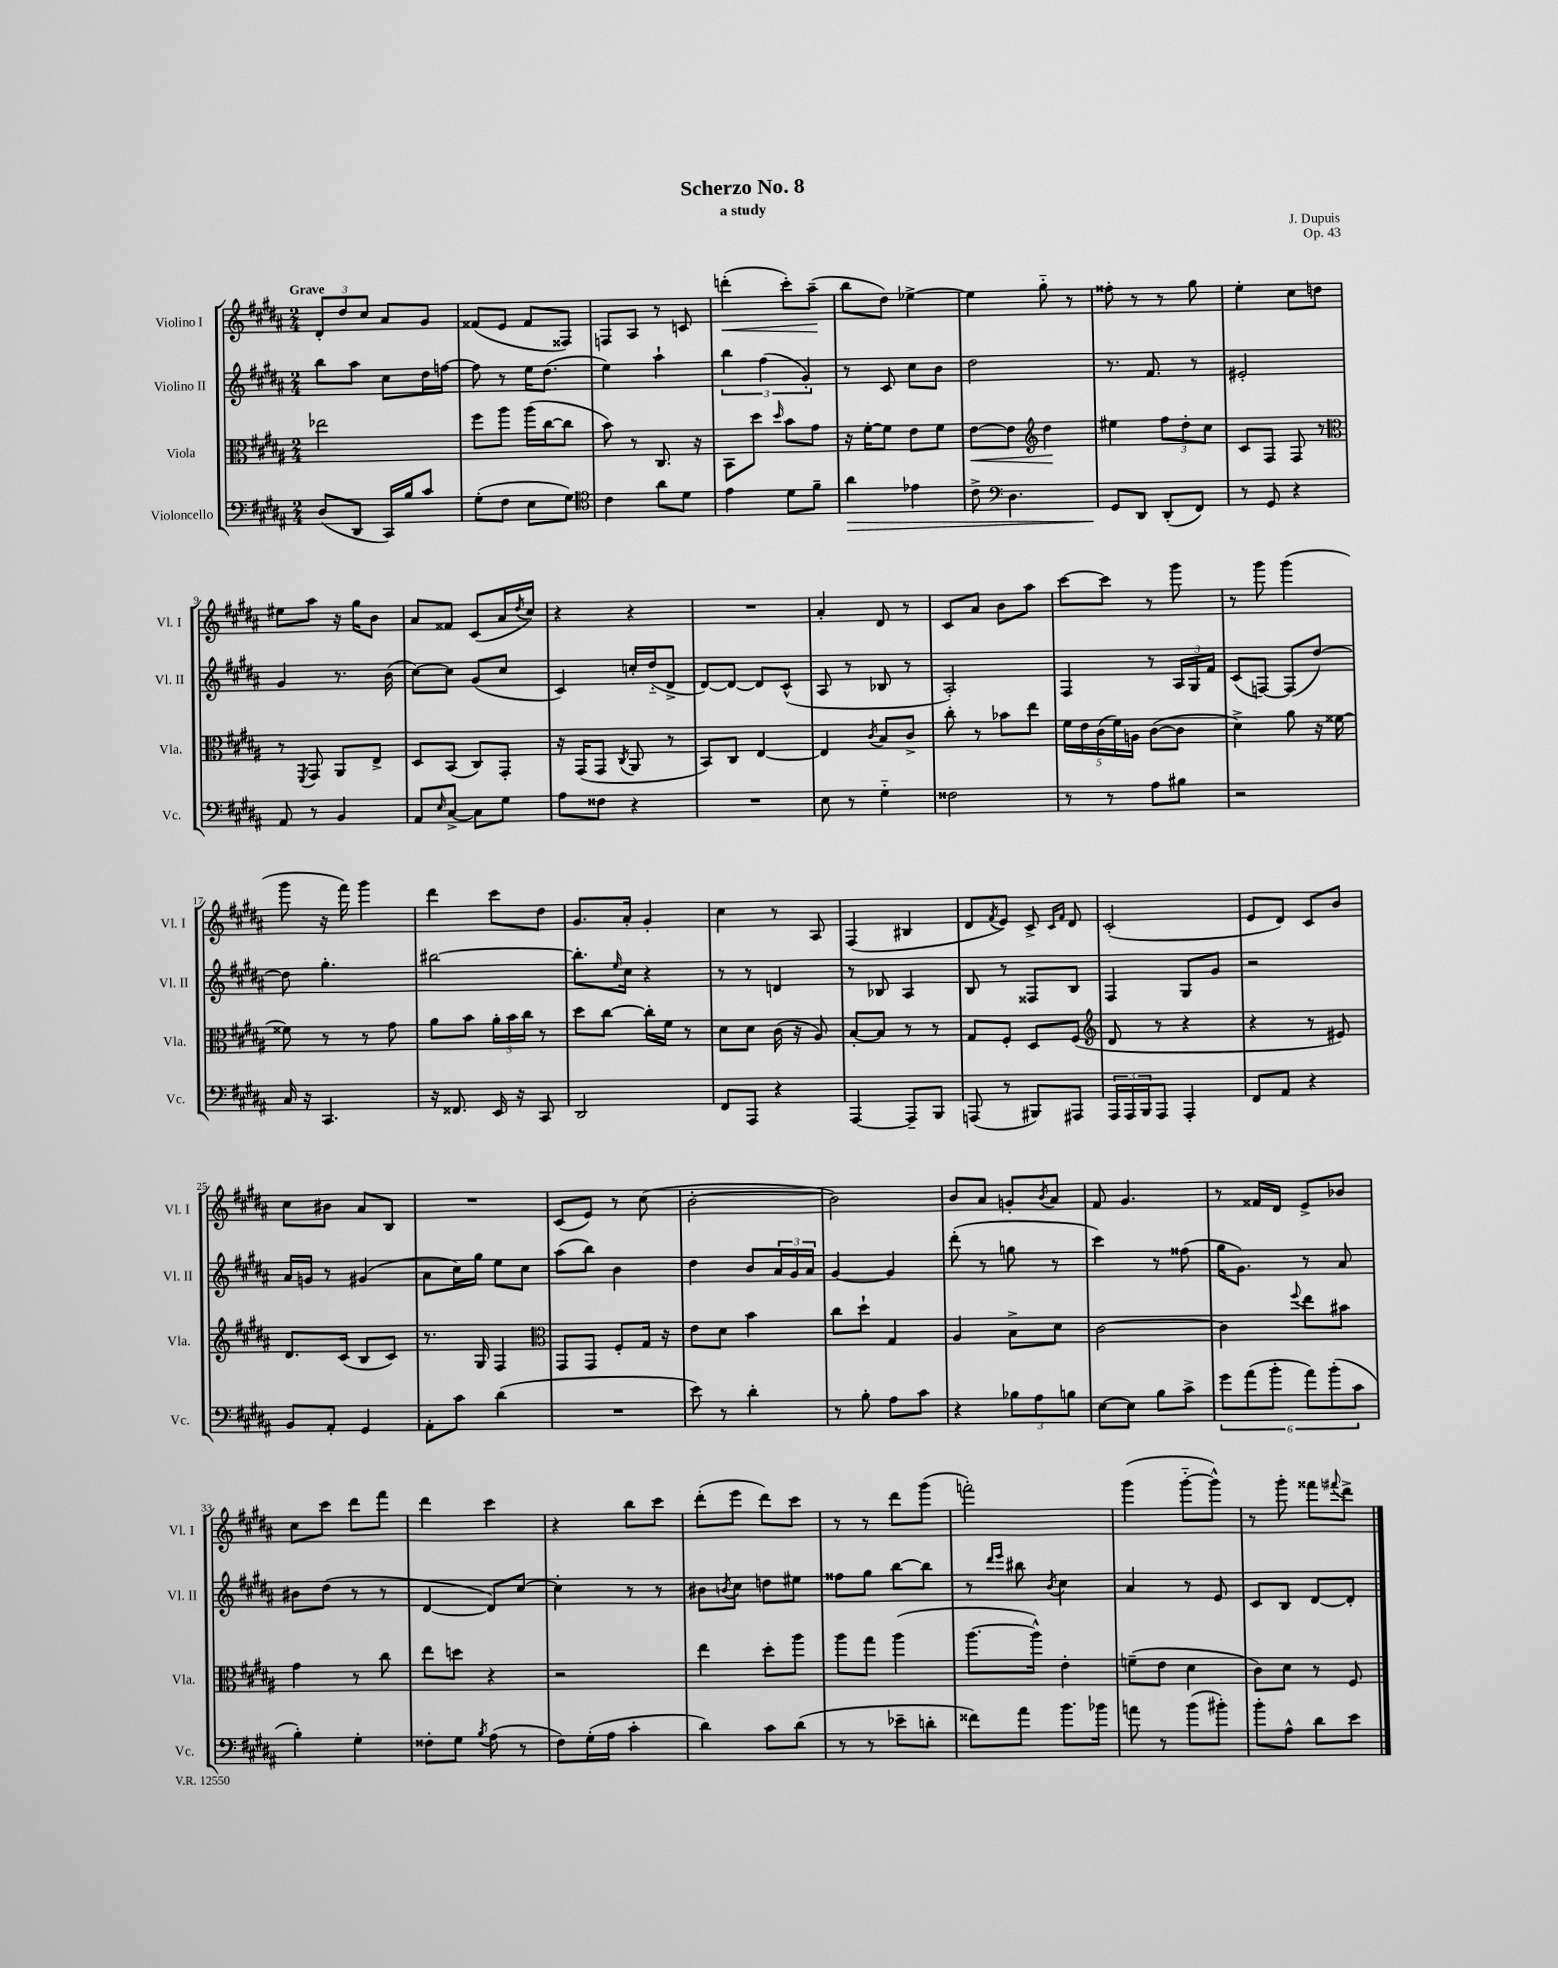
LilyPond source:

\header { title = "Scherzo No. 8" composer = "J. Dupuis" subtitle = "a study" opus = "Op. 43" }
<<
\new StaffGroup <<
\new Staff = "s0" \with { instrumentName = "Violino I" shortInstrumentName = "Vl. I" } {
    \clef treble \key b \major \numericTimeSignature \time 2/4 \tempo "Grave"
    \tuplet 3/2 { dis'8-. dis''8 cis''8 } ais'8 gis'8 |
    fisis'8( e'8 fisis'8 fisis8) |
    f8 ais8 r8 c'8 |
    d'''4-.\<( cis'''8-.) ais''8--\!( |
    b''8 dis''8) ees''4~-> |
    ees''4 gis''8-_ r8 |
    fisis''8-. r8 r8 gis''8 |
    e''4-. cis''8 d''8 |
    eis''8 ais''8 r16 gis''16 b'8 |
    ais'8 fisis'8 cis'8( ais'16 \acciaccatura { dis''8 } cis''16) |
    r4 r4 |
    R2 |
    ais'4-. dis'8 r8 |
    cis'8 ais'8 b'8 ais''8 |
    cis'''8~ cis'''8 r8 gis'''8 |
    r8 gis'''8 gis'''4( |
    gis'''8 r16 fis'''16) gis'''4 |
    dis'''4 cis'''8 dis''8 |
    gis'8. ais'16-. gis'4-. |
    cis''4 r8 ais8 |
    fis4( bis4 |
    dis'8 \acciaccatura { fis'8 } e'8) cis'8-> \grace { cis'16 fis'16 } dis'8 |
    cis'2-.( |
    e'8 dis'8) cis'8 b'8 |
    cis''8 bis'8 ais'8 b8 |
    R2 |
    cis'8( e'8) r8 cis''8( |
    b'2~-. |
    b'2) |
    b'8 ais'8 g'8-. \acciaccatura { b'8 } ais'8 |
    fis'8 gis'4. |
    r8 fisis'16 dis'16 e'8-> bes'8 |
    cis''8 cis'''8 dis'''8 fis'''8 |
    dis'''4 cis'''4 |
    r4 b''8 cis'''8 |
    dis'''8-.( e'''8 dis'''8) cis'''8 |
    r8 r8 dis'''8 gis'''8( |
    f'''2-.) |
    gis'''4( gis'''8~-_ gis'''8-^) |
    r8 gis'''8-. fisis'''8 \appoggiatura { fis'''8 } dis'''8-> \bar "|." |
}
\new Staff = "s1" \with { instrumentName = "Violino II" shortInstrumentName = "Vl. II" } {
    \clef treble \key b \major \numericTimeSignature \time 2/4
    b''8 ais''8 cis''8 dis''16 f''16~ |
    f''8 r8 e''16 dis''8.( |
    e''4) ais''4-! |
    \tuplet 3/2 { b''4 fis''4( gis'4-.) } |
    r8 cis'8 cis''8 b'8 |
    dis''2 |
    r8. fis'8. r8 |
    eis'2-. |
    gis'4 r8. b'16( |
    cis''8~) cis''8 gis'8( cis''8 |
    cis'4) c''16-. dis''16-_( dis'8-> |
    dis'8~) dis'8~ dis'8 cis'8-^( |
    ais8 r8 bes8 r8 |
    ais2-.) |
    fis4 r8 \tuplet 3/2 { ais16 gis16 fis'16 } |
    cis'8( f8~) f8( dis''8~) |
    dis''8 gis''4.-. |
    bis''2~ |
    bis''8.-. \grace { e''16 } cis''16 r4 |
    r8 r8 d'4 |
    r8 bes8 ais4 |
    b8 r8 fisis8 b8 |
    fis4 gis8 gis'8 |
    r2 |
    ais'16 g'16 r8 gis'4( |
    ais'8 cis''16) gis''16 e''8 cis''8 |
    ais''8( b''8) b'4 |
    dis''4 b'8 \tuplet 3/2 { ais'16 gis'16 ais'16 } |
    gis'4~ gis'4 |
    dis'''8-.( r8 g''8 r8 |
    cis'''4) r8 fisis''8( |
    gis''16 gis'8.) r8 ais'8 |
    bis'8 dis''8( r8 r8 |
    dis'4~ dis'8) cis''8~ |
    cis''4-. r8 r8 |
    bis'8 \acciaccatura { b'8 } cis''8 d''8 eis''8 |
    fisis''8 gis''8 b''8~ b''8 |
    r8 \grace { dis'''16 e'''16 } bis''8 \acciaccatura { b'8 } cis''4 |
    ais'4 r8 e'8 |
    cis'8 b8 dis'8~ dis'8-. \bar "|." |
}
\new Staff = "s2" \with { instrumentName = "Viola" shortInstrumentName = "Vla." } {
    \clef alto \key b \major \numericTimeSignature \time 2/4
    ees''2 |
    fis''8 ais''8 ais''16( cis''16~ cis''8 |
    b'8) r8 cis8. r16 |
    b,8 dis''8 \grace { dis''16 } b'8 gis'8 |
    r16 fis'16~-. fis'8 e'8 fis'8 |
    e'8~\< e'8 \clef treble dis''4\! |
    eis''4 \tuplet 3/2 { fis''8 dis''8-. cis''8 } |
    cis'8 fis8 fis8 r8 |
    \clef alto r8 \acciaccatura { fis,8 } gis,8 ais,8 e8-> |
    dis8 b,8( cis8) gis,8-. |
    r16 gis,16( gis,8 \acciaccatura { cis8 } ais,8 r8 |
    b,8) cis8 e4~ |
    e4 \acciaccatura { cis'8 } b8 cis'8-> |
    cis''8-. r8 bes'8 e''8 |
    \tuplet 5/4 { fis'16 e'16 cis'16( fis'16) a16 } cis'8~( cis'8 |
    dis'4->) ais'8 r16 fisis'16~ |
    fisis'8 r8 r8 gis'8 |
    ais'8 b'8 \tuplet 3/2 { ais'16-. b'16 cis''16 } r8 |
    dis''8 cis''8~ cis''16-. fis'16 r8 |
    dis'8 dis'8 cis'16( r16 ais8) |
    b8~-. b8 r8 r8 |
    gis8 fis8-. dis8 fis8( |
    \clef treble dis'8 r8 r4 |
    r4 r8 eis'8) |
    dis'8. cis'16( b8 cis'8) |
    r8. gis16 fis4 |
    \clef alto gis,8 gis,8 fis8-. gis16 r16 |
    e'8 dis'8 b'4 |
    cis''8 dis''8-! gis4 |
    ais4 b8-> dis'8 |
    cis'2~ |
    cis'4 \appoggiatura { fis''8 } e''8 bis'8 |
    gis'4 r8 cis''8 |
    e''8 d''8 r4 |
    r2 |
    e''4 dis''8-. ais''8 |
    ais''8 gis''8 ais''4( |
    ais''8.~ ais''16-^) e'4-. |
    f'8--( e'8 dis'4 |
    cis'8) dis'8 r8 fis8 \bar "|." |
}
\new Staff = "s3" \with { instrumentName = "Violoncello" shortInstrumentName = "Vc." } {
    \clef bass \key b \major \numericTimeSignature \time 2/4
    dis8( dis,8 cis,16) b16 cis'8 |
    gis8-.( fis8 e8 gis8) |
    \clef tenor cis'4 ais'8 dis'8 |
    e'4 dis'8 fis'8-- |
    ais'4\> ees'4 |
    cis'8-> \clef bass dis4. |
    gis,8\! dis,8 dis,8-.( fis,8) |
    r8 gis,8 r4 |
    ais,8 r8 b,4 |
    ais,8 \grace { e16 } cis8~-> cis8 gis8 |
    ais8 fisis8 r4 |
    R2 |
    e8 r8 gis4-_ |
    fisis2 |
    r8 r8 ais8 bis8 |
    r2 |
    cis16 r16 cis,4. |
    r16 fisis,8. e,16 r16 cis,8 |
    dis,2 |
    fis,8 ais,,8 r4 |
    ais,,4~ ais,,8-- b,,8 |
    a,,8( r8 bis,,8) ais,,8 |
    \tuplet 3/2 { ais,,16 ais,,16 b,,16 } ais,,8 ais,,4-. |
    fis,8 ais,8 r4 |
    b,8 ais,8-. gis,4 |
    ais,8-. cis'8 dis'4( |
    R2 |
    e'8) r8 dis'4-. |
    r8 b8-. ais8 cis'8 |
    r4 \tuplet 3/2 { bes8 ais8 b8 } |
    e8~ e8 b8 cis'8-> |
    \tuplet 6/4 { gis'8 ais'8( b'8-. ais'8) b'8-.( cis'8 } |
    b4-.) gis4-. |
    fisis8-. gis8 \acciaccatura { b8 } ais8( r8 |
    fis8) gis16-.( ais16 cis'4-. |
    dis'4) cis'8 dis'8( |
    r8 r8 ees'8-- d'8-. |
    fisis'8) ais'8 b'8. bes'16 |
    a'8 r8 b'8( bis'8-.) |
    b'8-. ais8-^ dis'8 e'8 \bar "|." |
}
>>
>>
